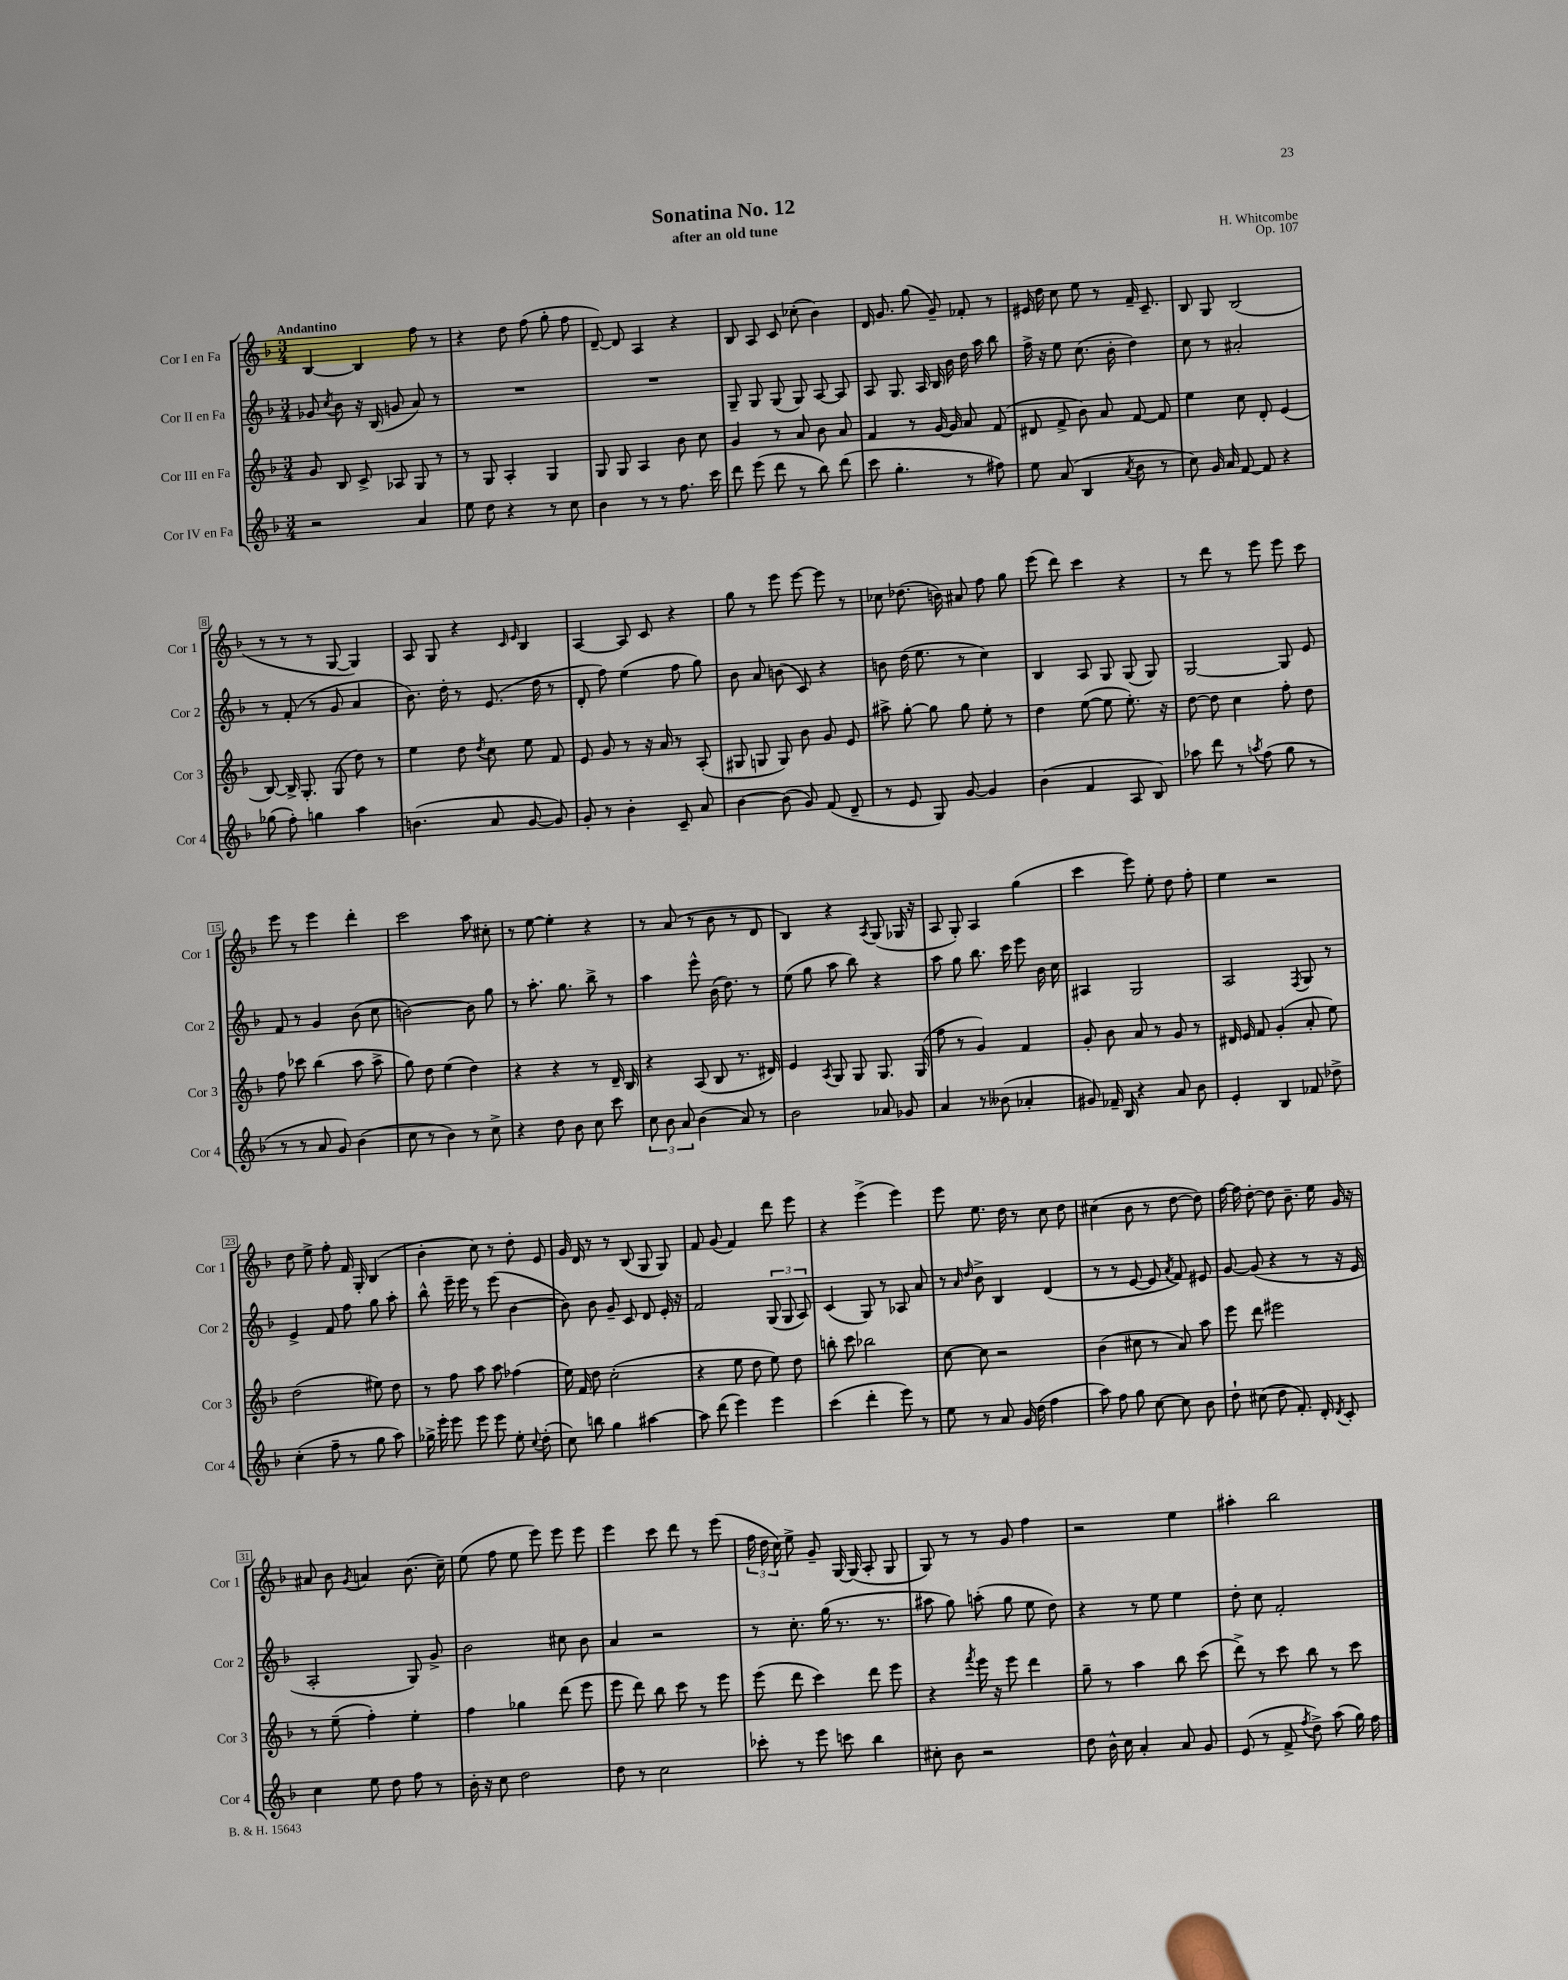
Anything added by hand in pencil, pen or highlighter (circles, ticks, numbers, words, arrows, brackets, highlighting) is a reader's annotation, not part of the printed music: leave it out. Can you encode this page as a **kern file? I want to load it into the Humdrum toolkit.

**kern	**kern	**kern	**kern
*part4	*part3	*part2	*part1
*staff4	*staff3	*staff2	*staff1
*I"Cor IV en Fa	*I"Cor III en Fa	*I"Cor II en Fa	*I"Cor I en Fa
*I'Cor 4	*I'Cor 3	*I'Cor 2	*I'Cor 1
*clefG2	*clefG2	*clefG2	*clefG2
*k[b-]	*k[b-]	*k[b-]	*k[b-]
*M3/4	*M3/4	*M3/4	*M3/4
=1	=1	=1	=1
!	!	!	!LO:TX:a:B:t=Andantino
2r	8g/	8g-X/	[4B-/
.	.	8qcc/	.
.	8B-/	8b-\	.
.	8c^/	16r	4B-/]
.	.	(16B-/	.
.	8A-X/	8gn/	.
4a/	8G/	8a/)	8ff\
.	8r	8r	8r
=2	=2	=2	=2
8ee\	8r	2.r	4r
8dd\	8G/	.	.
4r	4A'/	.	8dd\
.	.	.	(8ff\
8r	4G/	.	8gg'\
8cc\	.	.	8ff\
=3	=3	=3	=3
4b-\	8G/	2.r	[8d~/)
.	8G/	.	8d/]
8r	4A/	.	4A/
8r	.	.	.
8.ff\	8b-\	.	4r
.	8cc\	.	.
16ccc\	.	.	.
=4	=4	=4	=4
8ddd\	4g/	8G~/	8B-/
(8eee\	.	8G/	8A/
8ddd\	8r	(8G/	8c/
8r	8a/	8G/)	(8cc-X'\
8bb-\)	8b-\	[8A/	4b-\)
(8ddd\	8a/	8A/]	.
=5	=5	=5	=5
8ccc\	4f/	8A/	16d/
.	.	.	8.g/
4.gg'\	.	8.G/	.
.	8r	.	(8gg\
.	.	16A/	.
.	[16g/	16B-/	8g~/)
.	16g/]	16b-\	.
8r	8a/	16dd\	8f-X'/
.	.	16aa\	.
8ff#X\)	(8f/	8bb-\	8r
=6	=6	=6	=6
8ee\	8d#X/	16ff^\	16e#X/
.	.	16r	16dd\
(8a/	8f^/	8ee\	8cc\
4B-/	8b-\)	(8.cc\	8ee\
.	8a/	.	8r
.	.	16b-'\	.
8qa/	.	.	.
8b-\	[8f/	4dd\)	16f~/
.	.	.	8.c~/
8r	8f/]	.	.
=7	=7	=7	=7
8cc\)	4ee\	8cc\	8B-/
16g/	.	8r	8G/
16a/	.	.	.
[8f/	8cc\	2a#X'/	(2B-/
8f/]	8d'/	.	.
4r	(4e/	.	.
!!LO:LB:g=z
=8	=8	=8	=8
(8gg-X\	[8B-/)	8r	8r
8ff'\)	16B-^/]	(8f'/	8r
.	8.G'/	.	.
4ggn\	.	8r	8r
.	(8G/	8g/	[8G/
4aa\	8dd\)	4a/	4G/])
.	8r	.	.
=9	=9	=9	=9
(4.bn\	4ee\	8.b-\)	8A/
.	.	.	8G/
.	.	16dd'\	.
.	8dd\	8r	4r
.	8qdd/	.	.
8a/	8cc\	(8.e/	.
.	.	.	16qqc/
.	.	.	16qqe/
[8g/	8ee\	.	4B-/
.	.	16dd\	.
8g/])	8f/	8r	.
=10	=10	=10	=10
8g'/	8e/	8d'/	[4A/
8r	8g/	8ff\)	.
4b-'\	8r	(4ee\	8A/]
.	16r	.	8c/
.	16a/	.	.
8c~/	8r	8ff\	4r
8a/	(8A'/	8gg\)	.
=11	=11	=11	=11
[4b-\	8G#X/	8b-\	8gg\
.	8Gn/	8a/	8r
(8b-\]	8G/)	(8bn\	8eee\
8g/)	8b-\	8c/)	[8eee\
(8f/	8g/	4r	8eee\]
8d~/	8e/	.	8r
=12	=12	=12	=12
8r	8aa#X^\	8bn\	8cc-X\
8e/	[8gg'\	(16dd\	(8.dd-X\
.	.	8.ee\	.
8G/)	8gg\]	.	.
.	.	.	16bn\)
[8g/	8gg\	8r	8a#X/
4g/]	8ee'\	4cc\)	8ff\
.	8r	.	8gg\
=13	=13	=13	=13
(4b-\	4dd\	4B-/	(8eee\
.	.	.	8ddd\)
4f/	([8ee\	8A/	4ccc\
.	8ee\]	8G/	.
8A/	8.ee'\)	(8G/	4r
8B-/)	.	8G/)	.
.	16r	.	.
=14	=14	=14	=14
8aa-X\	[8dd\	[2G/	8r
8ddd\	8dd\]	.	8ddd\
8r	4cc\	.	8r
8qaan/	.	.	.
(8ff\	.	.	8eee\
8gg\	8ff'\	8G/]	8eee\
8r	8dd\	8e/	8ccc\
!!LO:LB:g=z
=15	=15	=15	=15
8r	8ff\	8f/	8eee\
8r	8ccc-X\	8r	8r
8a/	(4bb-\	4g/	4eee\
8g/)	.	.	.
(4b-\	8aa\	(8b-\	4ddd'\
.	8aa^\	8cc\	.
=16	=16	=16	=16
8cc\	8gg\)	[2bn\)	2ccc\
8r	8dd\	.	.
4b-\)	(4ee\	.	.
8r	4dd\)	8b\]	8aa\
8cc^\	.	8gg\	8cc#X'\
=17	=17	=17	=17
4r	4r	8r	8r
.	.	8.aa'\	[8ee\
8dd\	4r	.	4ee'\]
.	.	8.gg\	.
8b-\	.	.	.
8cc\	8r	8bb-^\	4r
8ccc\	16d~/	8r	.
.	16B-/	.	.
=18	=18	=18	=18
12cc\	4r	4aa\	8r
12b-\	.	.	.
.	.	.	(8a/
12a/	.	.	.
(4b-\	(8A/	8eee^^\	8r
.	8B-/	(16b-\	8b-\
.	.	8.dd\)	.
8a/)	8.r	.	8r
8r	.	8r	8d/
.	16d#X/)	.	.
=19	=19	=19	=19
2b-\	4e/	(8ee\	4B-/)
.	.	8gg\	.
.	8qA/	.	.
.	8G/	8aa\	4r
.	8G/	8bb-\)	.
.	.	.	8qA/
8a-X/	8.G/	4r	(8G/
8g-X/	.	.	16G-X/
.	(16G/	.	16r
=20	=20	=20	=20
4a/	8ff\	8aa\	8A/
.	8r	8gg\	8G'/)
8r	4g/)	8.bb-\	4A/
(8b--X\	.	.	.
.	.	16ccc\	.
4a-X'/	4f/	8eee\	(4gg\
.	.	16b-\	.
.	.	16cc\	.
=21	=21	=21	=21
8g#X/)	8g'/	4A#X/	4ccc\
16f-X~/	8b-\	.	.
16B-/	.	.	.
4r	8a/	2G/	8eee\)
.	8r	.	8ee'\
8a/	8g/	.	8dd\
8b-\	8r	.	8ff'\
=22	=22	=22	=22
4e'/	16d#X/	2A/	4ee\
.	16e/	.	.
.	8f/	.	.
4B-/	(4g'/	.	2r
.	.	8qF/	.
8f-X/	8a'/	8G/	.
8dd-X^\	8ee\)	8r	.
!!LO:LB:g=z
=23	=23	=23	=23
(4cc'\	(2dd\	4e^/	8dd\
.	.	.	8ee^\
8ff~\	.	8f/	8ff'\
8r	.	8ff\	16f/
.	.	.	16G'/
8gg\	8ee#X\)	8gg\	(4B-/
8aa\)	8dd\	8aa'\	.
=24	=24	=24	=24
16gg-X^\	8r	8bb-^^\	4b-'\
16eee'\	.	.	.
8eee\	8ff\	16eee~\	.
.	.	16eee\	.
8eee\	8aa\	8r	8cc\)
8eee\	8aa\	(8eee\	8r
8ee'\	(4ff-X\	[4b-\	8dd'\
8qqcc/	.	.	.
(8dd'\	.	.	8e/
=25	=25	=25	=25
8cc\)	16ee\)	8b-\])	16g/
.	16f/	.	16d/
8bbn\	8dd\	8b-\	8r
4gg\	(2cc'\	8g~/	8r
.	.	8c/	(8B-/
[4aa#X\	.	8d/	8G/
.	.	16e'/	8G/)
.	.	16r	.
=26	=26	=26	=26
8aa#\]	4r	2f/	8f/
(8ddd\	.	.	(8g/
4eee\)	8ee\	.	4f/)
.	8dd\	.	.
4eee\	8ee\)	(12G/	8ddd\
.	.	12G/	.
.	8dd\	.	8eee\
.	.	12A/)	.
=27	=27	=27	=27
(4ccc\	8bbn'\	(4c/	4r
.	8ccc\	.	.
4ddd'\	2bb-X\	8G/)	(4eee^\
.	.	8r	.
8eee\)	.	8A-X/	4eee\)
8r	.	8a/	.
=28	=28	=28	=28
8ee\	[8cc\	8r	8eee\
.	.	16qqa/	.
.	.	16qqdd/	.
8r	8cc\]	8b-^\	8.ee\
8a/	2r	4B-/	.
.	.	.	16dd\
16g/	.	.	8r
(16dd\	.	.	.
4ff\	.	(4d/	8cc\
.	.	.	8dd\
=29	=29	=29	=29
8aa\)	(4b-\	8r	(4cc#X\
8ff\	.	8r	.
8gg\	8cc#X\	[8e/	8b-\
[8cc\	8r	8e/]	8r
.	.	8qa/	.
8cc\]	8a/)	8f/)	[8dd\
8b-\	8aa\	8e#X/	8dd\])
=30	=30	=30	=30
8dd`\	8eee\	[8g/	[16ff\
.	.	.	16ff\]
(8cc#X\	8ddd\	(8g/]	[8dd'\
8dd\	2eee#X\	4r	8dd\]
8.f'/)	.	.	8.b-~\
.	.	8r	.
16d'/	.	.	16ee\
8qd/	.	.	.
8c'/	.	16r	16g/
.	.	16e/	16r
!!LO:LB:g=z
=31	=31	=31	=31
4cc\	8r	2A'/	8a#X/
.	(8ee~\	.	8b-\
.	.	.	8qg/
8ee\	4ff'\)	.	4an/
8dd\	.	.	.
8ff\	4ee'\	8G/)	(8.b-\
8r	.	8g^/	.
.	.	.	16cc~\)
=32	=32	=32	=32
16b-'\	4ff\	2b-\	(8ee\
16r	.	.	.
8cc\	.	.	8ff\
2dd\	4gg-X\	.	8ee\
.	.	.	8eee\)
.	(8ddd\	8cc#X\	8eee\
.	8eee\	8b-\	8eee\
=33	=33	=33	=33
8dd\	8eee\	4a/	4eee\
8r	8ddd\)	.	.
2cc\	8bb-\	2r	8ccc\
.	8ccc\	.	8ddd\
.	8r	.	8r
.	8eee\	.	(8eee\
=34	=34	=34	=34
8ccc-X'\	(8eee\	8r	24ff\
.	.	.	24dd\
.	.	.	24cc\)
8r	8ddd\	8.cc'\	8ee^\
8eee\	4ccc\)	.	8g~/
.	.	(16gg\	.
8cccn\	.	8.r	[16G/
.	.	.	(16G/]
4bb-\	8ddd\	.	8A'/
.	.	8.r	.
.	8eee\	.	8G/
=35	=35	=35	=35
8cc#X'\	4r	8aa#X\	8G/)
8b-\	.	8gg\)	8r
.	8qfff/	.	.
2r	16eee\	(8aan'\	8r
.	16r	.	.
.	8eee\	8gg\	8g/
.	4ddd\	8ee\	4ff\
.	.	8dd\)	.
=36	=36	=36	=36
8dd\	8gg~\	4r	2r
16b-^^\	8r	.	.
16cc\	.	.	.
4a'/	4aa\	8r	.
.	.	8ee\	.
8a/	8bb-\	4ee\	4ee\
8g/	(8ccc\	.	.
=37	=37	=37	=37
(8e/	8ddd^\)	8dd'\	4aa#X'\
8r	8r	8cc\	.
8f^/	8ccc\	2f'/	2bb-\
8qff/	.	.	.
8dd^\)	8bb-\	.	.
(8aa\	8r	.	.
16gg\)	8ccc\	.	.
16ff\	.	.	.
==	==	==	==
*-	*-	*-	*-
